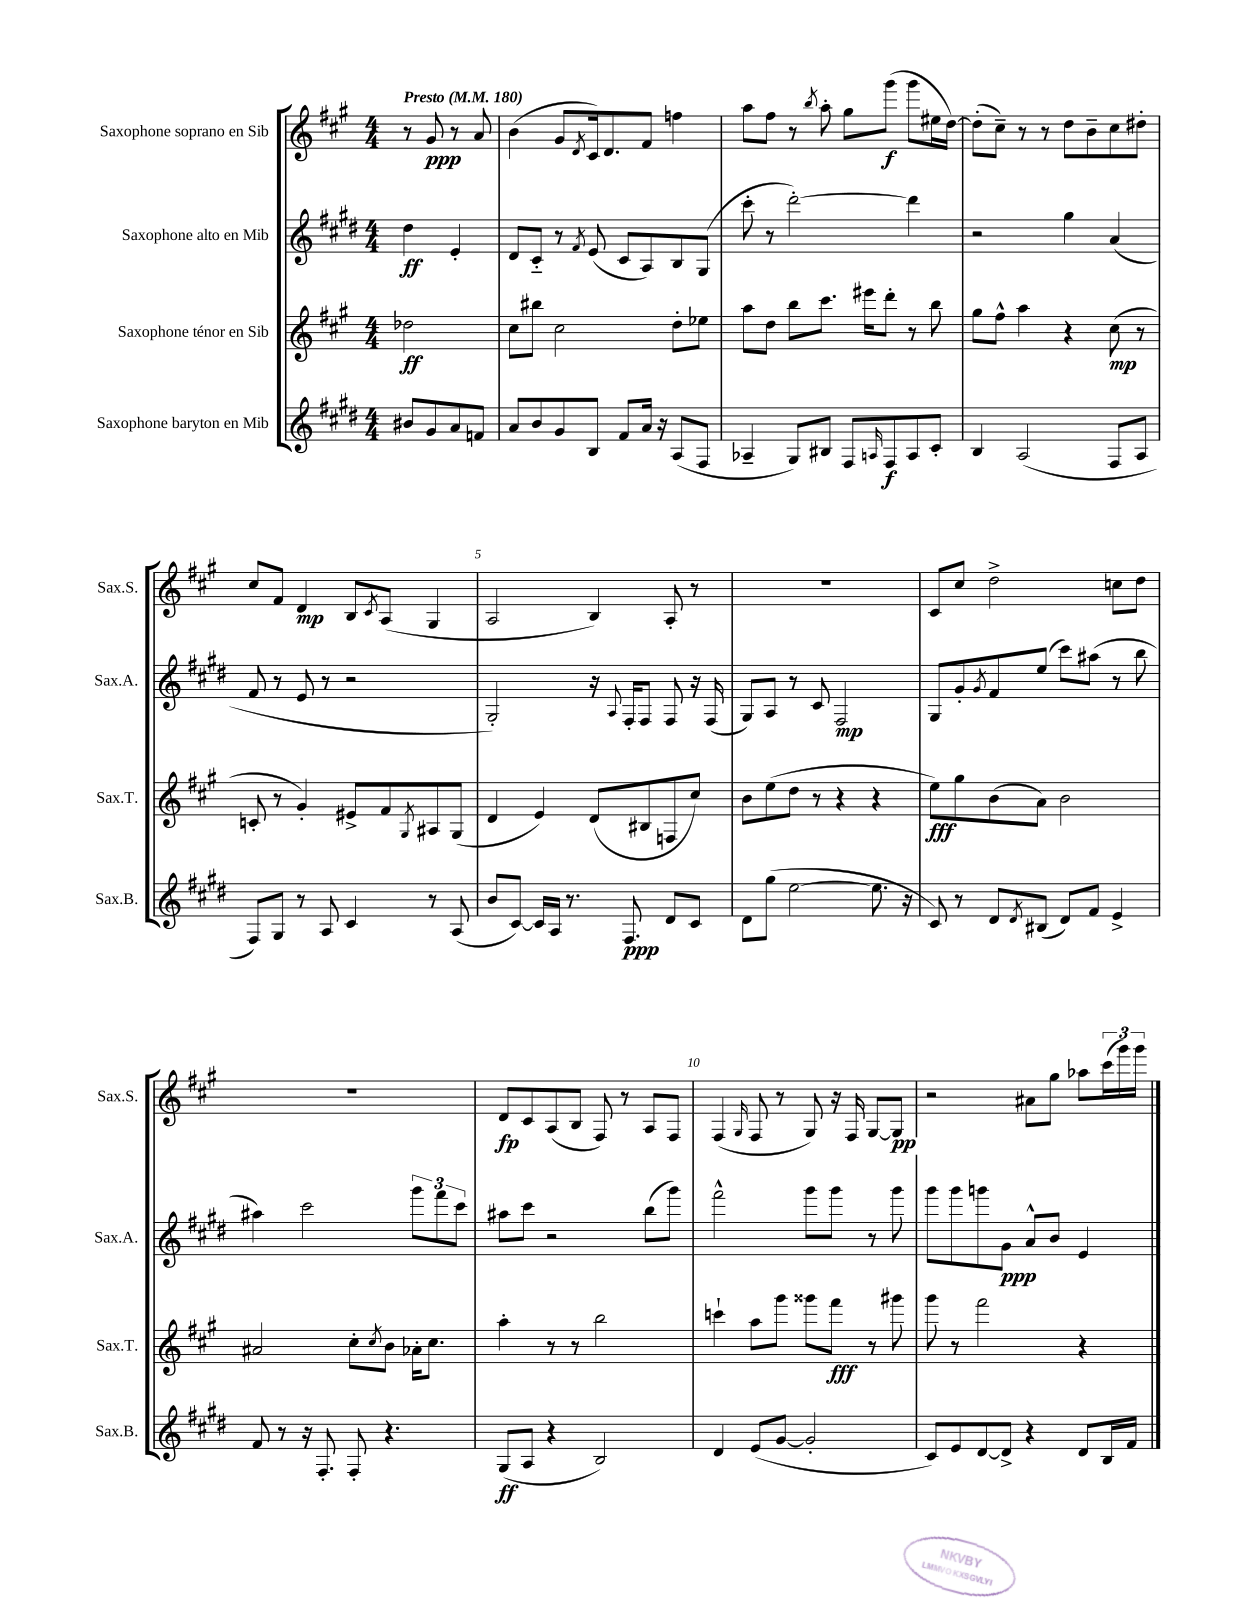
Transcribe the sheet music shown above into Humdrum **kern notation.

**kern	**kern	**kern	**kern
*staff4	*staff3	*staff2	*staff1
*clefG2	*clefG2	*clefG2	*clefG2
*k[f#c#g#d#]	*k[f#c#g#]	*k[f#c#g#d#]	*k[f#c#g#]
*M4/4	*M4/4	*M4/4	*M4/4
*MM180	*MM180	*MM180	*MM180
8b#	2dd-	4dd#	8r
8g#	.	.	8g#
8a	.	4e'	8r
8f	.	.	8a
=	=	=	=
8a	8cc#	8d#	(4b
8b	8bb#	8c#'~	.
8g#	2cc#	8r	8g#
.	.	8qf#	8qd
8B	.	(8e	16c#)
.	.	.	8.d
8f#	.	8c#	.
16a	.	8A)	8f#
16r	.	.	.
(8A	8dd'	8B	4ff
8F#	8ee-	(8G#	.
=	=	=	=
4A-~	8aa	8ccc#'	8aa
.	8dd	8r	8ff#
8G#)	8bb	[2ddd#')	8r
.	.	.	8qbb
8B#	8.ccc#	.	8aa'
8F#	.	.	8gg#
.	16eee#	.	.
16qqA	.	.	.
8F#	8ddd'	.	(8ggg#
8A	8r	4ddd#]	8ggg#
8c#'	8bb	.	16ee#
.	.	.	[16dd)
=	=	=	=
4B	8gg#	2r	(8dd']
.	8ff#^^	.	8cc#~)
(2A	4aa	.	8r
.	.	.	8r
.	4r	4gg#	8dd
.	.	.	8b~
8F#	(8cc#	(4a	8cc#
8A	8r	.	8dd#'
=	=	=	=
8F#)	8c'	8f#	8cc#
8G#	8r	8r	8f#
8r	4g#')	8e	4d
8A	.	8r	.
4c#	8e#^	2r	8B
.	.	.	8qc#
.	8f#	.	(8A
.	8qG#	.	.
8r	8A#	.	4G#
(8A	(8G#	.	.
=	=	=	=
8b	4d	2G#')	2A
[8c#)	.	.	.
16c#]	4e)	.	.
16A	.	.	.
8.r	.	.	.
.	(8d	16r	4B)
.	.	8qqA	.
8.F#	.	16F#'	.
.	8B#	8F#	.
8d#	8F	8F#	8A'
8c#	8cc#)	16r	8r
.	.	(16F#	.
=	=	=	=
8d#	8b	8G#)	1r
(8gg#	(8ee	8A	.
[2ee	8dd	8r	.
.	8r	8c#	.
.	4r	2F#	.
8.ee]	4r	.	.
16r	.	.	.
=	=	=	=
8c#)	8ee)	8G#	8c#
8r	8gg#	8g#'	8cc#
.	.	8qg#	.
8d#	(8b	8f#	2dd^
8qd#	.	.	.
(8B#	8a)	(8ee	.
8d#)	2b	8ccc#)	.
8f#	.	(8aa#	.
4e^	.	8r	8cc
.	.	8bb	8dd
=	=	=	=
8f#	2a#	4aa#)	1r
8r	.	.	.
16r	.	2ccc#	.
8.F#'	.	.	.
8F#'	8cc#'	.	.
.	8qcc#	.	.
4.r	8b	.	.
.	16a-'	12ggg#	.
.	8.cc#	.	.
.	.	12fff#	.
.	.	12ccc#	.
=	=	=	=
(8G#	4aa'	8aa#	8d
8A	.	8ccc#	8c#
4r	8r	2r	(8A
.	8r	.	8B
2B)	2bb	.	8F#)
.	.	.	8r
.	.	(8bb	8A
.	.	8ggg#)	8F#
=	=	=	=
4d#	4ccc`	2fff#^^	(4F#
.	.	.	16qqG#
(8e	8aa	.	8F#
[8g#	8ggg#	.	8r
2g#']	8ggg##	8ggg#	8G#)
.	8fff#	8ggg#	16r
.	.	.	16F#
.	8r	8r	[8G#
.	8ggg#	8ggg#	8G#]
=	=	=	=
8c#)	8ggg#	8ggg#	2r
8e	8r	8ggg#	.
[8d#	2fff#	8ggg	.
8d#^]	.	8g#	.
4r	.	8a^^	8a#
.	.	8b	8gg#
8d#	4r	4e	8aa-
16B	.	.	(24ccc#
.	.	.	24ggg#)
16f#	.	.	.
.	.	.	24ggg#
==	==	==	==
*-	*-	*-	*-
